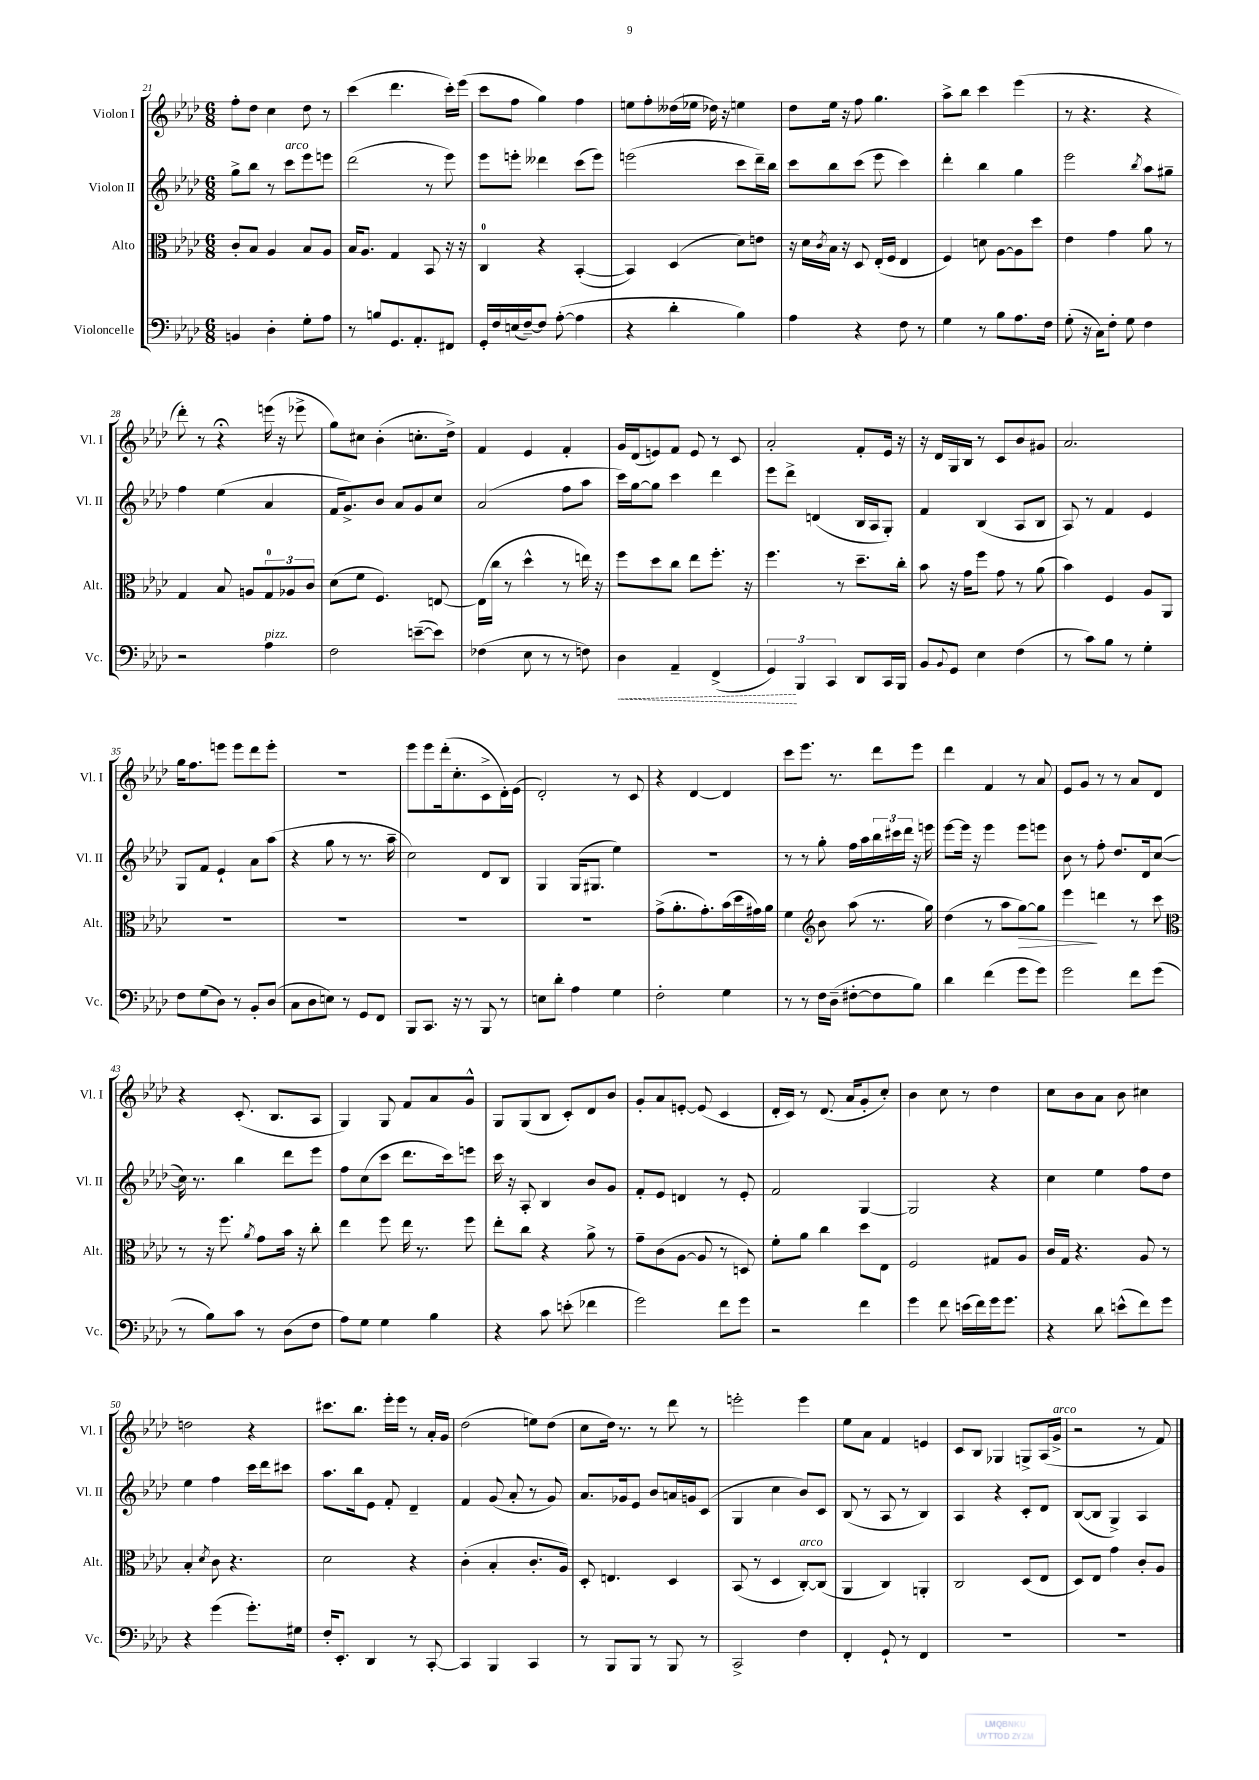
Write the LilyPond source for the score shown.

<<
\new StaffGroup <<
\new Staff = "s0" \with { instrumentName = "Violon I" shortInstrumentName = "Vl. I" } {
    \clef treble \key aes \major \numericTimeSignature \time 6/8
    f''8-. des''8 c''4 des''8 r8 |
    c'''4( des'''4. c'''16-.) ees'''16( |
    c'''8 f''8 g''4) f''4 |
    e''8 f''8-. deses''16( ees''16 des''16) r16 e''4 |
    des''8 ees''16 r16 f''8 g''4. |
    aes''8-> bes''8 c'''4 ees'''4( |
    r8 r4. r4 |
    des'''8-.) r8 r4\fermata e'''16( r16 ees'''8-> |
    g''8) cis''8 bes'4-.( c''8.-. des''16->) |
    f'4 ees'4 f'4-. |
    g'16 des'16( e'8) f'8 e'8 r8 c'8 |
    aes'2-. f'8-. ees'16 r16 |
    r16 des'16 g16 bes16 r8 c'8 bes'8 gis'8 |
    aes'2. |
    g''16 f''8. e'''8 e'''8 des'''8 e'''8-. |
    R2. |
    ees'''8 ees'''8 des'''16-.( c''8.-. c'8-> des'16-.) ees'16( |
    des'2-.) r8 c'8 |
    r4 des'4~ des'4 |
    c'''8 ees'''8. r8. des'''8 ees'''8 |
    des'''4 f'4 r8 aes'8 |
    ees'8 g'8 r8 r8 aes'8 des'8 |
    r4 c'8.-.( bes8. aes8 |
    g4) g8 f'8 aes'8 g'8-^ |
    g8 g8( bes8 c'8-.) des'8 bes'8 |
    g'8-. aes'8 e'8~-. e'8( c'4 |
    des'16-. c'16) r8 des'8.( aes'16 g'8-. c''8-.) |
    bes'4 c''8 r8 des''4 |
    c''8 bes'8 aes'8 bes'8 cis''4 |
    d''2 r4 |
    cis'''8. bes''8. ees'''16-. ees'''16 r8 aes'16-. g'16 |
    des''2( e''8) des''8( |
    c''8 des''16) r8. r8 des'''8 r8 |
    e'''2-. e'''4 |
    ees''8 aes'8 f'4 e'4 |
    c'8 bes8 ges4 g8-> aes16( g'16->^\markup { \italic "arco" } |
    r2 r8 f'8) \bar "|." |
}
\new Staff = "s1" \with { instrumentName = "Violon II" shortInstrumentName = "Vl. II" } {
    \clef treble \key aes \major \numericTimeSignature \time 6/8
    g''8-> bes''8 r8 c'''8^\markup { \italic "arco" } ees'''8 e'''8 |
    des'''2( r8 ees'''8) |
    ees'''8 e'''8-. deses'''4 c'''8( e'''8) |
    e'''2( c'''8 des'''16--) bes''16 |
    c'''8 bes''8 c'''8( ees'''8 c'''4) |
    des'''4-. bes''4 g''4 |
    ees'''2 \acciaccatura { bes''8 } aes''8 gis''8-- |
    f''4 ees''4( aes'4 |
    f'16 g'8.->) bes'8 aes'8 g'8 c''8 |
    aes'2( f''8 aes''8 |
    c'''16) g''16~ g''8 c'''4 des'''4 |
    ees'''8 des'''8-> d'4( bes16 aes16 g8-.) |
    f'4 bes4( aes8 bes8 |
    aes8) r8 f'4 ees'4 |
    g8 f'8 ees'4-! aes'8 aes''8( |
    r4 g''8 r8 r8. aes''16-- |
    c''2) des'8 bes8 |
    g4 g16( gis8. ees''4) |
    R2. |
    r8 r8 g''8-. f''16 aes''16 \tuplet 3/2 { bes''16 cis'''16 des'''16 } r16 e'''16 |
    ees'''8~ ees'''16 r16 ees'''4 ees'''8 e'''8 |
    bes'8 r8 f''8-. des''8. des'16 c''8~( |
    c''16) r8. bes''4 des'''8 ees'''8 |
    f''8 c''8( c'''8 des'''8. c'''16) e'''8 |
    c'''16 r16 aes8-. bes4 bes'8 g'8 |
    f'8-. ees'8 d'4 r8 ees'8-. |
    f'2 g4~ |
    g2 r4 |
    c''4 ees''4 f''8 des''8 |
    ees''4 f''4 c'''16 des'''16 cis'''8 |
    aes''8. bes''16 ees'8 f'8-. des'4-- |
    f'4 g'8( aes'8-. r8 g'8) |
    aes'8. ges'16 ees'8 bes'8 a'16 g'16 c'8( |
    g4 c''4 bes'8) c'8 |
    bes8( r8 aes8 r8 bes4) |
    aes4 r4 c'8-. des'8 |
    bes8~( bes8 g4->) aes4 \bar "|." |
}
\new Staff = "s2" \with { instrumentName = "Alto" shortInstrumentName = "Alt." } {
    \clef alto \key aes \major \numericTimeSignature \time 6/8
    c'8-. bes8 aes4 bes8 aes8 |
    bes16 aes8. g4 bes,8 r16 r16 |
    c4-0 r4 bes,4~-.( |
    bes,4) des4( des'8) e'8 |
    r16 des'16 \acciaccatura { c'8 } bes16 r16 des8 ees16-.( f16 ees4 |
    f4) d'8 aes8~ aes8 des''8 |
    ees'4 g'4 aes'8 r8 |
    g4 bes8 a8 \tuplet 3/2 { g8-0 aes8 c'8 } |
    des'8( f'8 f4.) e8~ |
    e16( c''16 r8 des''4-^ r8 e''16) r16 |
    f''8 des''8 c''8 ees''8 f''8.-. r16 |
    f''4. r8 des''8.-- c''16-. |
    bes'8 r16 g'16 f''8 g'8 r8 aes'8( |
    bes'4) f4 aes8 aes,8 |
    R2. |
    R2. |
    R2. |
    R2. |
    g'8->( aes'8.-. g'8.-.) bes'16( des''16 gis'16) aes'16 |
    f'4 \clef treble bes'8 aes''8( r8. g''16) |
    des''4( r8 aes''8 g''8~\>) g''8 |
    ees'''4\! d'''4 r8 c'''8 |
    \clef alto r8 r16 f''8. \acciaccatura { aes'8 } g'8 bes'16 r16 c''8-. |
    ees''4 f''8 ees''16 r8. f''8 |
    ees''8-. c''8 r4 aes'8-> r8 |
    g'8-- c'8( aes8~ aes8 r8 d8) |
    f'8-. aes'8 c''4 des''8 ees8 |
    f2 gis8 aes8 |
    c'16 g16 r4. aes8 r8 |
    bes4-. \acciaccatura { des'8 } c'8 r4. |
    des'2 r4 |
    c'4-.( bes4-. c'8.-. aes16) |
    des8-. e4. des4 |
    bes,8( r8 des4 c8~-.^\markup { \italic "arco" }) c8( |
    aes,4 c4) a,4-. |
    c2 des8( ees8 |
    des8) ees8 g'4 c'8-. aes8 \bar "|." |
}
\new Staff = "s3" \with { instrumentName = "Violoncelle" shortInstrumentName = "Vc." } {
    \clef bass \key aes \major \numericTimeSignature \time 6/8
    b,4 des4-. g8-. aes8 |
    r8 b8 g,8. aes,8.-. fis,8 |
    g,16-. f16 e16( f16~--) f8 aes8~-.( aes4 |
    r4 des'4-. bes4) |
    aes4 r4 f8 r8 |
    g4 r8 bes8 aes8. f16 |
    g8-.( r16 c16) f8-. g8 f4 |
    r2 aes4^\markup { \italic "pizz." } |
    f2 e'8~--( e'8) |
    fes4( ees8 r8 r8 f8) |
    \once \override Hairpin.style = #'dashed-line des4\< aes,4-- f,4->( |
    \tuplet 3/2 { g,4\!) bes,,4 c,4 } des,8 c,16 bes,,16 |
    bes,8 \appoggiatura { bes,8 } g,8 ees4 f4( |
    r8 c'8) bes8 r8 g4-. |
    f8 g8( des8) r8 bes,8-. des8( |
    c8 des8 e8) r8 g,8 f,8 |
    bes,,8 c,8. r16 r8 bes,,8 r8 |
    e8 des'8-. aes4 g4 |
    f2-. g4 |
    r8 r8 f16 des16--( fis8~-. fis8 bes8) |
    des'4 f'4( g'8 g'8) |
    g'2 f'8 g'8( |
    r8 bes8) c'8 r8 des8( f8 |
    aes8) g8 g4 bes4 |
    r4 c'8 e'8-.( fes'4 |
    g'2) f'8 g'8 |
    r2 f'4 |
    g'4 f'8 e'16( f'16) g'16 g'8. |
    r4 des'8 e'8-^( f'8) g'8 |
    r4 g'4( g'8.-.) gis16 |
    f16-. ees,8.-. des,4 r8 c,8~-. |
    c,4 bes,,4 c,4 |
    r8 bes,,8 bes,,8 r8 bes,,8 r8 |
    c,2-> f4 |
    f,4-. g,8-! r8 f,4 |
    R2. |
    R2. \bar "|." |
}
>>
>>
\layout { \context { \Score currentBarNumber = #21 } }
